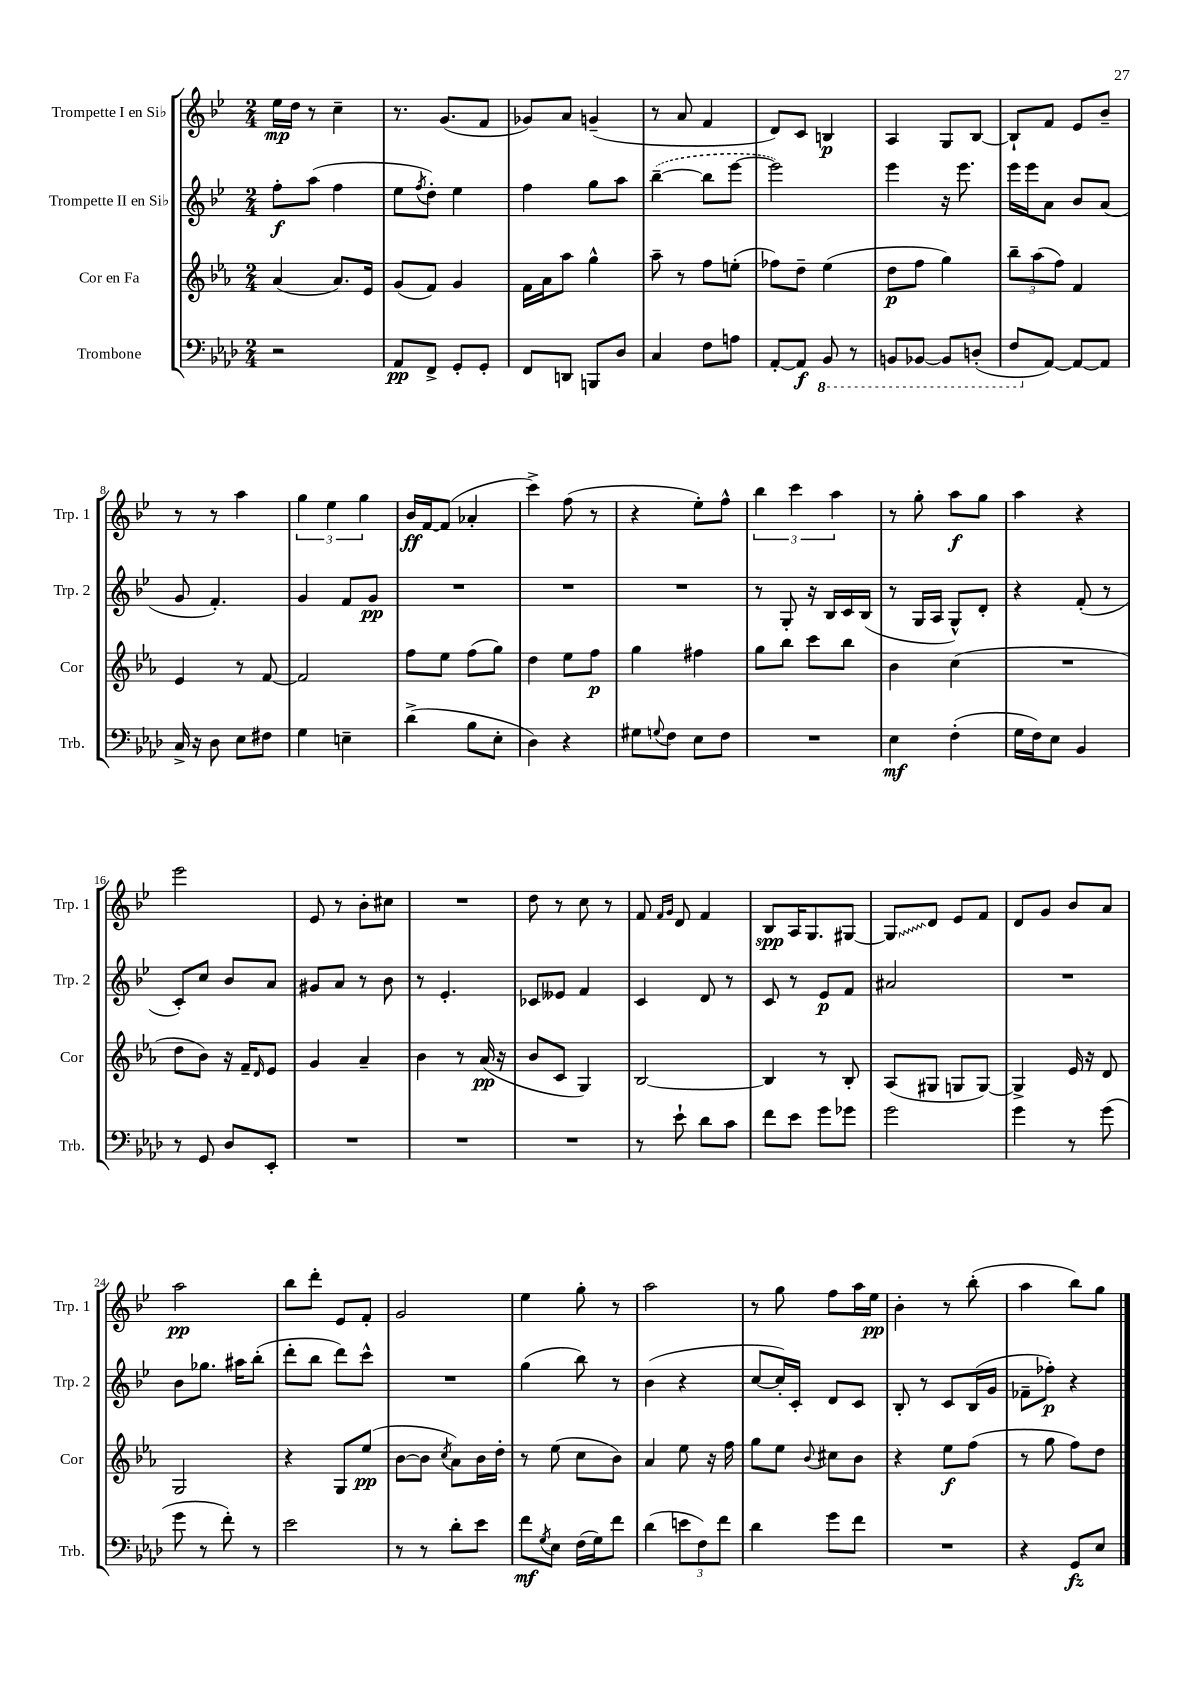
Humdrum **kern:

**kern	**kern	**kern	**kern
*staff4	*staff3	*staff2	*staff1
*clefF4	*clefG2	*clefG2	*clefG2
*k[b-e-a-d-]	*k[b-e-a-]	*k[b-e-]	*k[b-e-]
*M2/4	*M2/4	*M2/4	*M2/4
2r	(4a-	8ff'	16ee-
.	.	.	16dd
.	.	(8aa	8r
.	8.a-)	4ff	4cc~
.	16e-	.	.
=	=	=	=
8AA-	(8g	8ee-	8.r
.	.	8qff	.
8FF^	8f)	8dd')	.
.	.	.	(8.g
8GG'	4g	4ee-	.
8GG'	.	.	8f
=	=	=	=
8FF	16f	4ff	8g-)
.	16a-	.	.
8DD	8aa-	.	8a
8BBB	4gg^^	8gg	(4g~
8D-	.	8aa	.
=	=	=	=
4C	8aa-~	([4bb-~	8r
.	8r	.	8a
8F	8ff	8bb-]	4f
8A	(8ee'	[8eee-	.
=	=	=	=
[8AA-'	8ff-)	2eee-])	8d)
8AA-]	8dd~	.	8c
8BBB-	(4ee-	.	4B
8r	.	.	.
=	=	=	=
8BBB	8dd	4eee-	4A
[8BBB-	8ff	.	.
8BBB-]	4gg)	16r	8G
.	.	8.eee-	.
(8DD'	.	.	[8B-
=	=	=	=
8FF	12bb-~	16eee-	8B-`]
.	.	16eee-	.
.	(12aa-	.	.
[8AA-)	.	8a	8f
.	12ff)	.	.
8AA-_	4f	8b-	8e-
8AA-]	.	(8a	8b-~
=	=	=	=
16C^	4e-	8g	8r
16r	.	.	.
8D-	.	4.f')	8r
8E-	8r	.	4aa
8F#	[8f	.	.
=	=	=	=
4G	2f]	4g	6gg
.	.	.	6ee-
4E~	.	8f	.
.	.	.	6gg
.	.	8g	.
=	=	=	=
(4d-^	8ff	2r	16b-
.	.	.	[16f
.	8ee-	.	(8f]
8B-	(8ff	.	4a-'
8E-'	8gg)	.	.
=	=	=	=
4D-)	4dd	2r	4ccc^)
4r	8ee-	.	(8ff
.	8ff	.	8r
=	=	=	=
8G#	4gg	2r	4r
8qqG	.	.	.
8F	.	.	.
8E-	4ff#	.	8ee-')
8F	.	.	8ff^^
=	=	=	=
2r	8gg	8r	6bb-
.	8bb-	8G'	.
.	.	.	6ccc
.	8ccc	16r	.
.	.	16B-	.
.	.	.	6aa
.	8bb-	16c	.
.	.	(16B-	.
=	=	=	=
4E-	4b-	8r	8r
.	.	16G	8gg'
.	.	16A	.
(4F'	(4cc	8G^^)	8aa
.	.	8d'	8gg
=	=	=	=
16G	2r	4r	4aa
16F)	.	.	.
8E-	.	.	.
4BB-	.	(8f'	4r
.	.	8r	.
=	=	=	=
8r	8dd	8c')	2eee-
8GG	8b-)	8cc	.
8D-	16r	8b-	.
.	16f~	.	.
.	16qqd	.	.
8EE-'	8e-	8a	.
=	=	=	=
2r	4g	8g#	8e-
.	.	8a	8r
.	4a-~	8r	8b-'
.	.	8b-	8cc#
=	=	=	=
2r	4b-	8r	2r
.	.	4.e-'	.
.	8r	.	.
.	(16a-	.	.
.	16r	.	.
=	=	=	=
2r	8b-	8c-	8dd
.	8c	8e--	8r
.	4G)	4f	8cc
.	.	.	8r
=	=	=	=
8r	[2B-	4c	8f
.	.	.	16qqf
.	.	.	16qqg
8e-`	.	.	8d
8d-	.	8d	4f
8c	.	8r	.
=	=	=	=
8f	4B-]	8c	8B-
8e-	.	8r	16A
.	.	.	8.G
8g	8r	8e-	.
8g-	8B-'	8f	[8G#
=	=	=	=
2g	(8A-	2a#	8G#]
.	8G#	.	8d
.	8G	.	8e-
.	[8G)	.	8f
=	=	=	=
4g	4G^]	2r	8d
.	.	.	8g
8r	16e-	.	8b-
.	16r	.	.
(8g	8d	.	8a
=	=	=	=
8g	2G	8b-	2aa
8r	.	8.gg-	.
8f')	.	.	.
.	.	16aa#	.
8r	.	(8bb-'	.
=	=	=	=
2e-	4r	8ddd'	8bb-
.	.	8bb-	8ddd'
.	8G	8ddd)	8e-
.	(8ee-	8ccc^^	8f'
=	=	=	=
8r	[8b-	2r	2g
8r	8b-]	.	.
.	8qcc	.	.
8d-'	8a-)	.	.
8e-	16b-	.	.
.	16dd'	.	.
=	=	=	=
8f	8r	(4gg	4ee-
8qG	.	.	.
8E-	(8ee-	.	.
(16F	8cc	8bb-)	8gg'
16G)	.	.	.
8f	8b-)	8r	8r
=	=	=	=
(4d-	4a-	(4b-	2aa
12e	8ee-	4r	.
12F)	.	.	.
.	16r	.	.
12f	.	.	.
.	16ff	.	.
=	=	=	=
4d-	8gg	[8cc	8r
.	8ee-	16cc'])	8gg
.	.	16c'	.
.	8qqb-	.	.
8g	8cc#	8d	8ff
8f	8b-	8c	16aa
.	.	.	16ee-
=	=	=	=
2r	4r	8B-'	4b-'
.	.	8r	.
.	8ee-	8c	8r
.	(8ff	(16B-	(8bb-'
.	.	16g	.
=	=	=	=
4r	8r	8f-~	4aa
.	8gg	8ff-')	.
8GG	8ff)	4r	8bb-)
8E-	8dd	.	8gg
==	==	==	==
*-	*-	*-	*-
